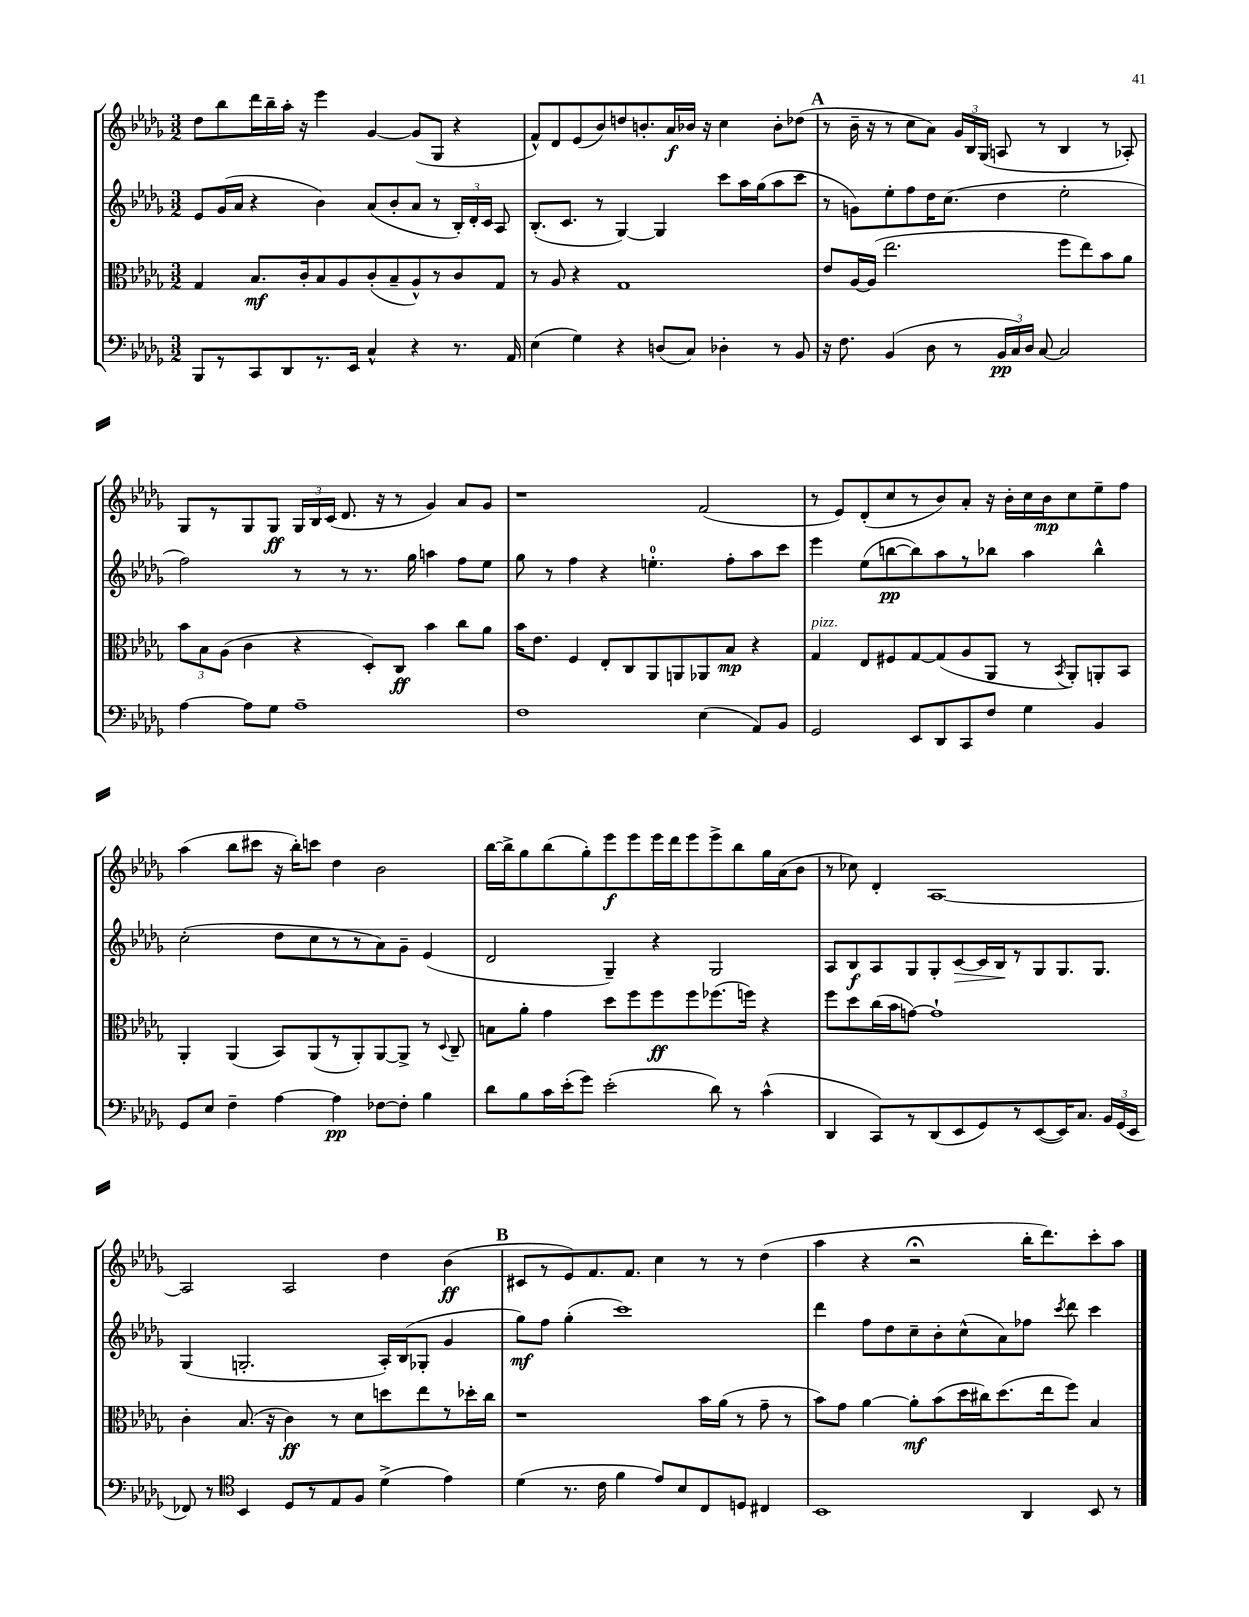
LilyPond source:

<<
\new StaffGroup <<
\new Staff = "s0" {
    \clef treble \key des \major \numericTimeSignature \time 3/2
    \autoBeamOff des''8[ bes''8 des'''16 bes''16-- aes''16]-. r16 ees'''4 ges'4~ ges'8[( ges8] r4 |
    f'8[-^) des'8 ees'8( bes'8) d''8 b'8.-. aes'16\f bes'16] r16 c''4 bes'8[-. des''8]( |
    \mark \markup { \bold "A" } r8 bes'16-- r16 r8 c''8[ aes'8]) \tuplet 3/2 { ges'16[ bes16 ges16]( } a8 r8 bes4 r8 aes8-.) |
    ges8[ r8 ges8 ges8]\ff \tuplet 3/2 { ges16[ bes16 c'16]( } des'8. r16 r8 ges'4) aes'8[ ges'8] |
    r1 f'2( |
    r8 ees'8[) des'8-.( c''8 r8 bes'8) aes'8]-. r16 bes'16[-. c''16 bes'16\mp c''8 ees''8-- f''8] |
    aes''4( bes''8[ cis'''8] r16 bes''16[-.) c'''8] des''4 bes'2 |
    bes''16[~ bes''16-> ges''8 bes''8( ges''8-.) ees'''8\f ees'''8 ees'''16 des'''16 ees'''8 ees'''8-> bes''8 ges''16 aes'16( bes'8] |
    r8 ces''8) des'4-. aes1~ |
    aes2 aes2 des''4 bes'4\ff( |
    \mark \markup { \bold "B" } cis'8[ r8 ees'8) f'8. f'8.] c''4 r8 r8 des''4( |
    aes''4 r4 r2\fermata bes''16[-. des'''8.) c'''8-. aes''8] \bar "|." |
}
\new Staff = "s1" {
    \clef treble \key des \major \numericTimeSignature \time 3/2
    \autoBeamOff ees'8[ ges'16( aes'16] r4 bes'4) aes'8[( bes'8-. aes'8] r8 \tuplet 3/2 { bes16[-.) des'16-. c'16] } aes8 |
    bes8.[-.( c'8.] r8 ges4~) ges4 c'''8[ aes''16 ges''16( aes''8 c'''8] |
    \mark \markup { \bold "A" } r8 g'8[) ees''8-. f''8 des''16 c''8.]( des''4 ees''2-. |
    f''2) r8 r8 r8. ges''16 a''4 f''8[ ees''8] |
    ges''8 r8 f''4 r4 e''4.-0-. f''8[-. aes''8 c'''8] |
    ees'''4 ees''8[( b''8~\pp b''8) aes''8 r8 bes''8] aes''4 bes''4-^ |
    c''2-.( des''8[ c''8 r8 r8 aes'8) ges'8]-- ees'4( |
    des'2 ges4--) r4 ges2 |
    aes8[ bes8\f aes8 ges8 ges8-. c'8~\> c'16 bes16\! r8 ges8 ges8. ges8.] |
    ges4( g2.-. aes16[-.) bes16( ges8]-. ges'4 |
    \mark \markup { \bold "B" } ges''8[\mf) f''8] ges''4-.( c'''1) |
    des'''4 f''8[ des''8 c''8-- bes'8-. c''8-^( aes'8) fes''8] \acciaccatura { c'''8 } des'''8 c'''4 \bar "|." |
}
\new Staff = "s2" {
    \clef alto \key des \major \numericTimeSignature \time 3/2
    \autoBeamOff ges4 bes8.[\mf c'16-. bes8 aes8 c'8-.( bes8-- aes8-^) r8 c'8 ges8] |
    r8 aes8 r4 ges1 |
    \mark \markup { \bold "A" } ees'8[ aes16~ aes16]( ees''2. f''8[ ees''8) bes'8 aes'8] |
    \tuplet 3/2 { bes'8[ bes8 aes8]( } c'4 r4 des8[-.) c8]\ff bes'4 c''8[ aes'8] |
    bes'16[ ees'8.] f4 ees8[-. c8 aes,8 a,8 aes,8 bes8]\mp r4 |
    ges4^\markup { \italic "pizz." } ees8[ fis8 ges8~ ges8( aes8 aes,8] r8 \acciaccatura { bes,8 } aes,8[-.) a,8-. bes,8] |
    aes,4-. aes,4( bes,8[) aes,8( r8 aes,8-.) aes,8~ aes,8]-> r8 \appoggiatura { des8 } c8-- |
    b8[ aes'8]-. ges'4 des''8[ f''8 f''8\ff f''8 fes''8.( f''16]) r4 |
    f''8[ des''8 c''16( bes'16 g'8]~) g'1-! |
    c'4-. bes8.( r16 c'4\ff) r8 des'8[ d''8 ees''8 r8 des''16-. c''16] |
    \mark \markup { \bold "B" } r1 bes'16[ aes'16]( r8 ges'8-- r8 |
    bes'8[) ges'8] aes'4~ aes'8[-.\mf bes'8( des''16 cis''16) des''8.( ees''16 f''8]) bes4 \bar "|." |
}
\new Staff = "s3" {
    \clef bass \key des \major \numericTimeSignature \time 3/2
    \autoBeamOff bes,,8[ r8 c,8 des,8 r8. ees,16] c4-^ r4 r8. aes,16 |
    ees4( ges4) r4 d8[( c8]) des4-. r8 bes,8 |
    \mark \markup { \bold "A" } r16 f8. bes,4( des8 r8 \tuplet 3/2 { bes,16[\pp c16) des16] } c8~ c2 |
    aes4~ aes8[ ges8] aes1-- |
    f1 ees4( aes,8[) bes,8] |
    ges,2 ees,8[ des,8 c,8 f8] ges4 bes,4 |
    ges,8[ ees8] f4-- aes4~ aes4\pp fes8[~ fes8]-. bes4 |
    des'8[ bes8 c'16 ees'16-.( ges'8]) ees'2-.( des'8) r8 c'4-^( |
    des,4 c,8[) r8 des,8( ees,8 ges,8) r8 ees,8~( ees,16) c8.] \tuplet 3/2 { bes,16[ ges,16( ees,16] } |
    fes,8) r8 \clef tenor bes,4 des8[ r8 ees8 f8] des'4->( ees'4) |
    \mark \markup { \bold "B" } des'4( r8. c'16 f'4 ees'8[) bes8 c8 d8] cis4 |
    bes,1 aes,4 bes,8 r8 \bar "|." |
}
>>
>>
\layout { \context { \Score \remove "Bar_number_engraver" } }
